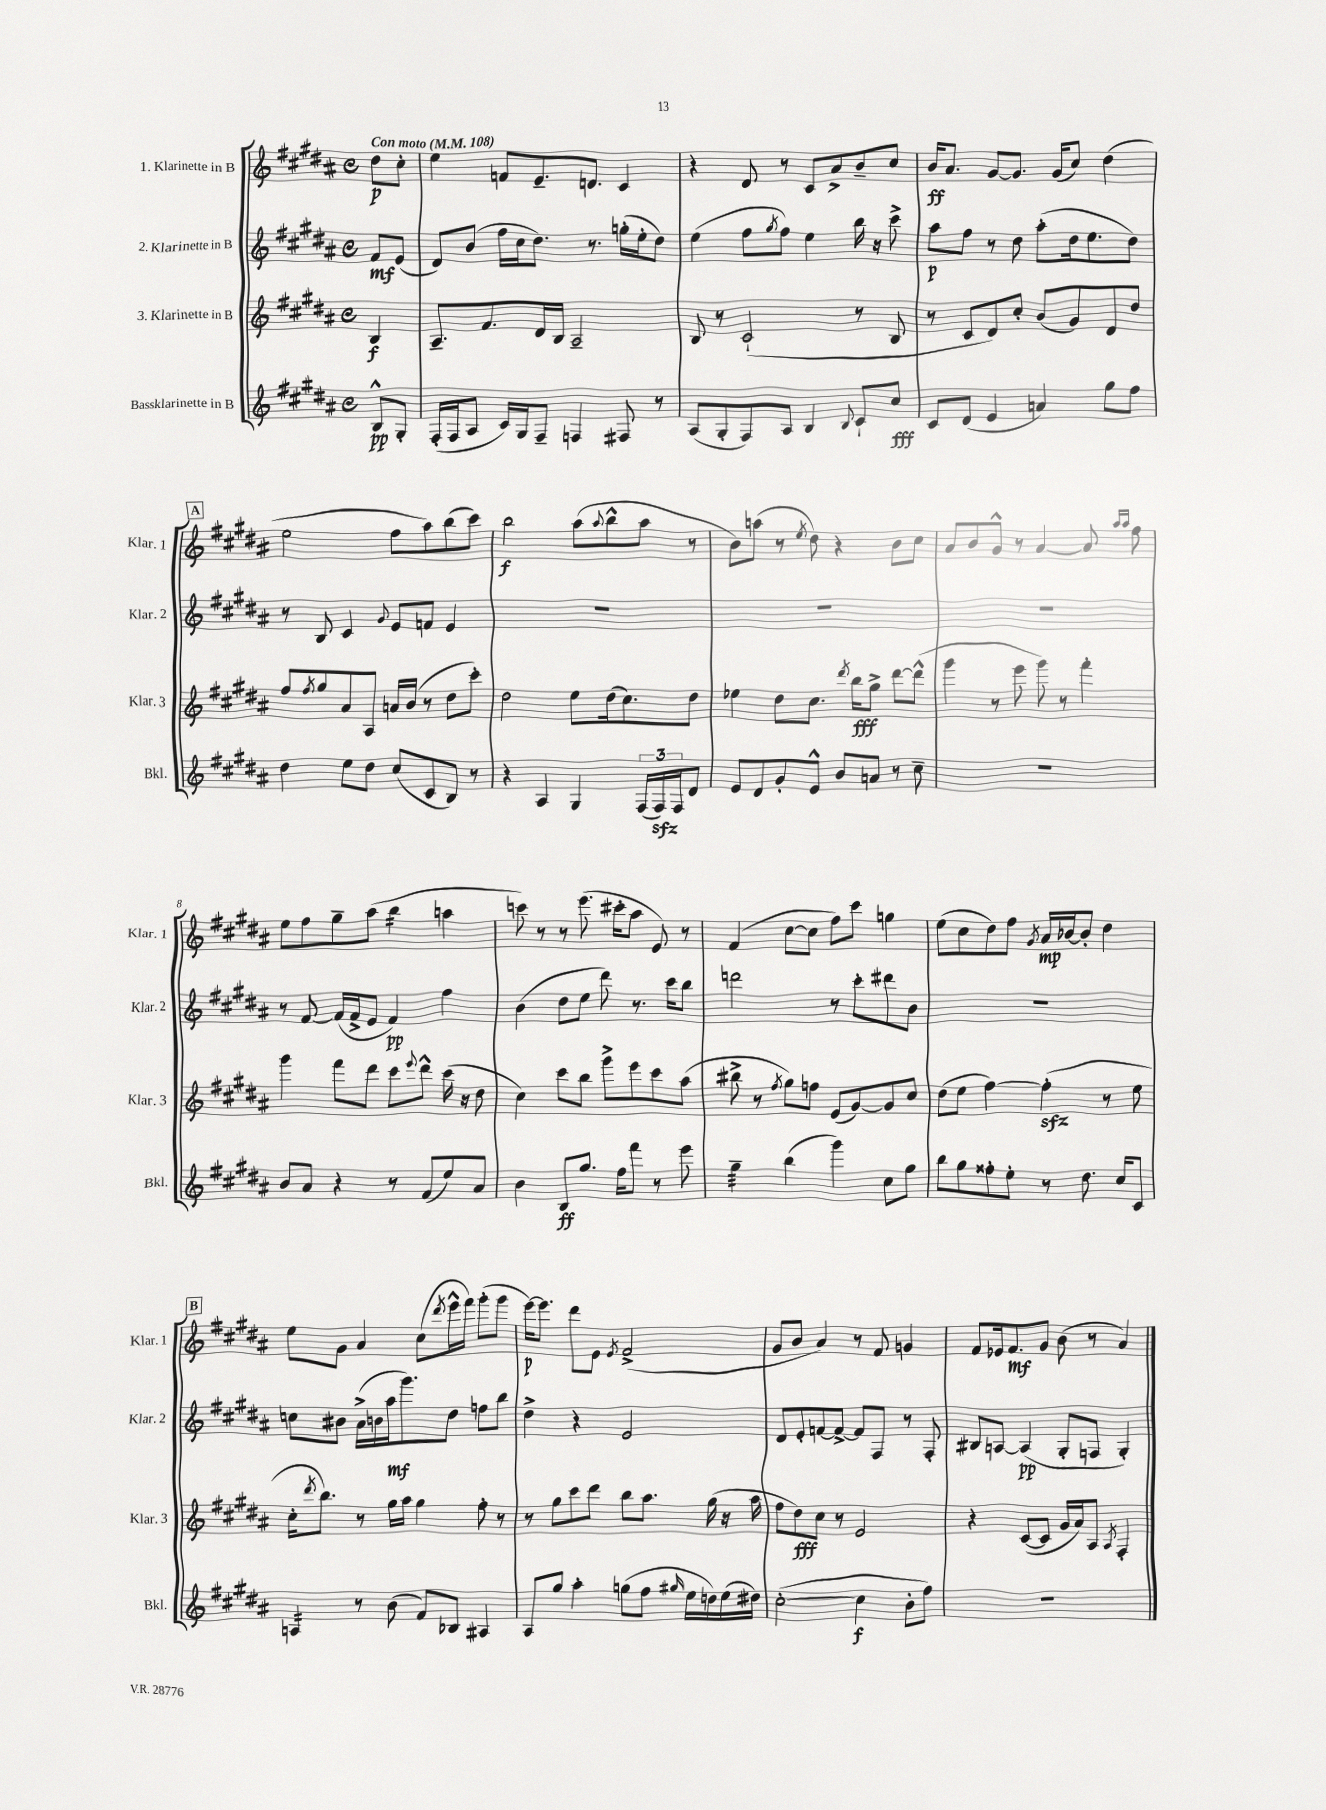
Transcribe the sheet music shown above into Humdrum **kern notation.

**kern	**kern	**kern	**kern
*staff4	*staff3	*staff2	*staff1
*clefG2	*clefG2	*clefG2	*clefG2
*k[f#c#g#d#a#]	*k[f#c#g#d#a#]	*k[f#c#g#d#a#]	*k[f#c#g#d#a#]
*M4/4	*M4/4	*M4/4	*M4/4
*met(c)	*met(c)	*met(c)	*met(c)
*MM108	*MM108	*MM108	*MM108
8B^^	4B	8f#	8dd#
8G#'	.	(8e	8cc#'
=	=	=	=
(16F#'	8.A#~	8d#)	4ee
16F#	.	.	.
8A#	.	(8b	.
.	8.f#	.	.
16c#)	.	16ff#	8f
16G#	.	16cc#	.
8F#~	16d#	8.dd#)	8.e~
.	16B	.	.
4F	2A#~	.	.
.	.	8.r	8.d
8F#	.	(16gg'	4c#
.	.	16ee'	.
8r	.	8dd#)	.
=	=	=	=
(8A#	8B	(4ee	4r
8G#'	8r	.	.
8F#)	(2c#`	8ff#	8d#
.	.	8qgg#	.
8A#	.	8ff#)	8r
4B	.	4ee	8c#
.	.	.	8a#^
8qqB	.	.	.
8c#`	8r	16bb	8b~
.	.	16r	.
8cc#	8B	8ccc#^	8cc#
=	=	=	=
8c#	8r	8aa#	16b
.	.	.	8.a#
(8d#	8c#	8ff#	.
4e	8d#)	8r	[8g#
.	8cc#'	8dd#	8.g#]
4a)	(8b	(8aa#'	.
.	.	.	(16g#
.	8g#)	16dd#	8cc#)
.	.	8.ee	.
8gg#	8d#	.	(4dd#
8ff#	8dd#	8dd#)	.
=	=	=	=
4dd#	8ff#	8r	2ee
.	8qff#	.	.
.	8gg#	8B	.
8ee	8a#	4c#	.
8dd#	8A#	.	.
.	.	8qqg#	.
(8cc#	16a	8e	8ff#
.	(16b	.	.
8c#	8r	8f	8aa#)
8B)	8dd#	4e	(8bb
8r	8ccc#')	.	8ccc#)
=	=	=	=
4r	2dd#	1r	2bb
4A#	.	.	.
4G#	8ee	.	(8aa#
.	.	.	8qqaa#
.	(16dd#	.	8bb^^
.	8.cc#)	.	.
(24F#	.	.	8aa#
24F#)	.	.	.
24F#	.	.	.
8d#	8dd#	.	8r
=	=	=	=
8e	4ee-	1r	8b)
8d#	.	.	(8aa
8g#'	8dd#	.	8r
.	.	.	8qee
8e^^	8.cc#	.	8dd#)
8b	.	.	4r
.	8qddd#	.	.
.	16bb	.	.
8a	8gg#^	.	.
8r	[8ddd#	.	8b
8cc#~	(8ddd#^^]	.	8cc#
=	=	=	=
1r	4ggg#	1r	8a#
.	.	.	8b
.	8r	.	8g#^^
.	8eee	.	8r
.	8ggg#)	.	[4a#
.	8r	.	.
.	4fff#'	.	8a#]
.	.	.	16qqaa#
.	.	.	16qqaa#
.	.	.	8ff#
=	=	=	=
8b	4ggg#	8r	8ee
8a#	.	[8f#	8ff#
4r	8fff#	(16f#]	8gg#~
.	.	16f#^	.
.	8ddd#	8e	(8aa#
8r	8ccc#	4f#)	4bb
.	8qqeee	.	.
(8f#	8ddd#^^	.	.
8ee)	(16ccc#	4ff#	4aa
.	16r	.	.
8a#	8dd#	.	.
=	=	=	=
4b	4cc#)	(4b	8ccc)
.	.	.	8r
8B	8ccc#	8dd#	8r
8.gg#	8bb	8ee	(8.eee
.	8ggg#^	8ddd#)	.
16ff#	.	.	16ccc#'
8fff#	8eee	8.r	8aa#
8r	8ccc#	.	8e)
.	.	16ccc#	.
8eee	(8aa#	8bb	8r
=	=	=	=
4gg#~	8bb#^	2ddd	(4f#
.	8r	.	.
.	8qff#	.	.
(4bb	8gg#)	.	[8cc#
.	8ff	.	8cc#]
4ggg#)	(8e	8r	8ff#)
.	[8g#)	8ccc#'	8ccc#
8cc#	8g#]	8ddd#	4gg
8gg#	8cc#	8b	.
=	=	=	=
8bb	(8dd#	1r	(8ee
8gg#	8ee	.	8cc#
8ff##'	[4ff#)	.	8dd#)
8ee'	.	.	8ff#
.	.	.	8qg#
8r	(4ff#']	.	16a#
.	.	.	[16b-
8.dd#	.	.	8b-']
.	8r	.	4dd#
16cc#	.	.	.
8c#	8ee	.	.
=	=	=	=
4A	16cc#'	8cc	8ee
.	8qddd#	.	.
.	8.bb)	.	.
.	.	8b#	8g#
8r	8r	(16a#^	4a#
.	.	16b	.
(8b	16gg#	16aa#	.
.	16aa#	8.ggg#)	.
8f#)	4gg#	.	(8cc#
.	.	.	8qddd#
8B-	.	8dd#	16eee^^
.	.	.	16fff#)
4A#	8ff#'	8ff	(8ggg#'
.	8r	8bb	8ggg#
=	=	=	=
8A#	8r	4dd#^	[16eee)
.	.	.	8.eee]
8gg#	8gg#	.	.
4aa#'	8ccc#	4r	8ddd#
.	8ddd#	.	8e
.	.	.	8qe
(8gg	8bb	2e	(2f#^
8ff#	8.aa#	.	.
16qqgg#	.	.	.
16ee	.	.	.
16dd)	(16gg#	.	.
(16ee	16r	.	.
16dd#)	16aa#	.	.
=	=	=	=
([2cc#'	8ff#	8d#	8g#
.	8dd#)	8e'	8b
.	8cc#	[8f	4a#)
.	8r	8f^_	.
4cc#]	2e	8f]	8r
.	.	8F#	8f#
8b'	.	8r	4g
8ff#)	.	8F#'	.
=	=	=	=
1r	4r	8B#	8f#
.	.	[8A	16e-
.	.	.	8.f#
.	([8c#	(4A]	.
.	8c#]	.	8g#
.	16g#	8G#'	(8b
.	16a#)	.	.
.	8A#	8F	8r
.	8qA#	.	.
.	4F#'	4G#')	4a#)
==	==	==	==
*-	*-	*-	*-
